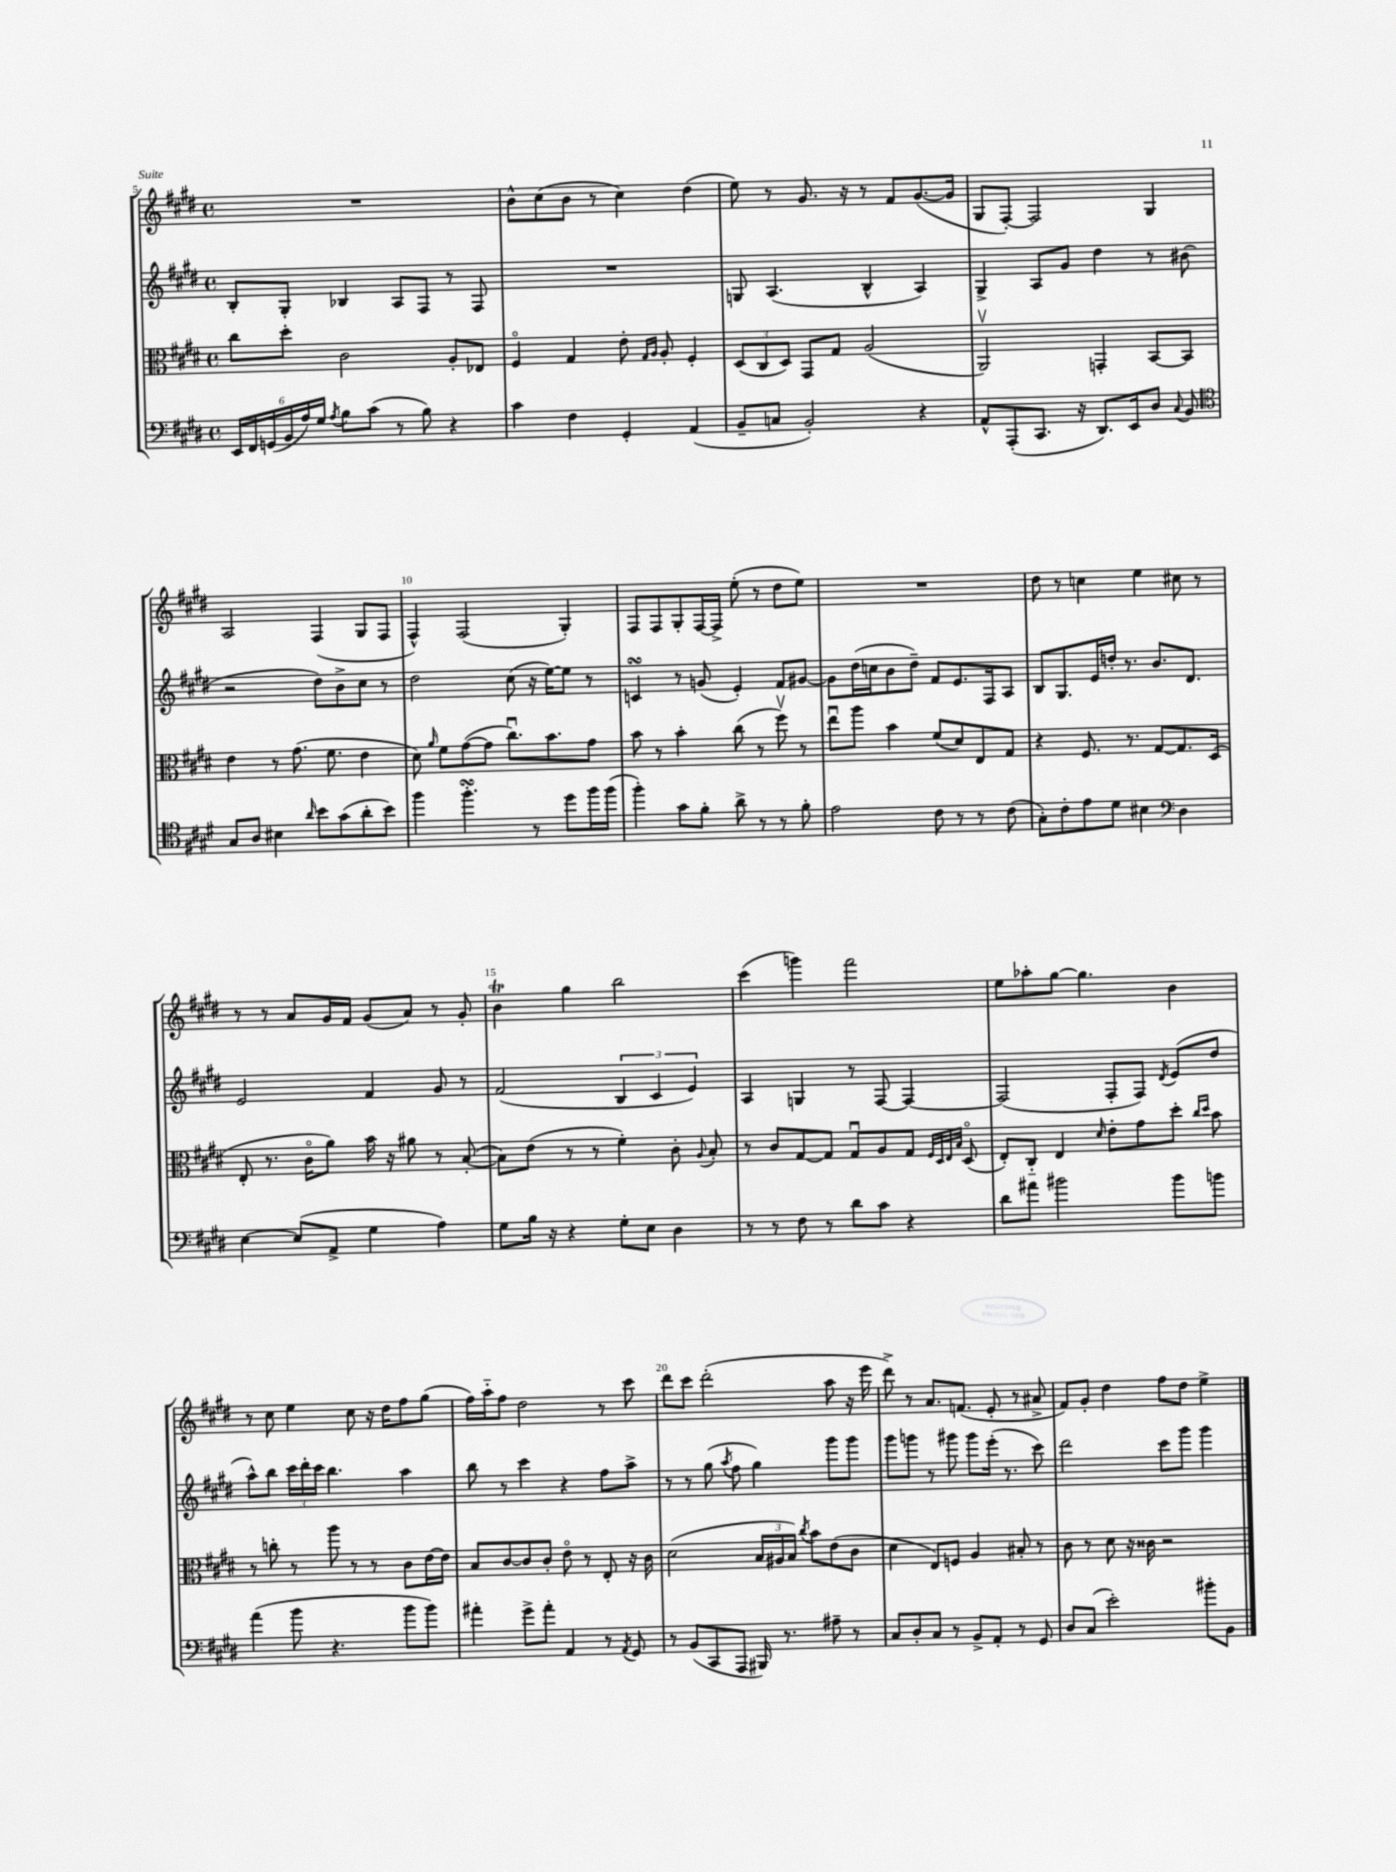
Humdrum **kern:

**kern	**kern	**kern	**kern
*part4	*part3	*part2	*part1
*staff4	*staff3	*staff2	*staff1
*clefF4	*clefC3	*clefG2	*clefG2
*k[f#c#g#d#]	*k[f#c#g#d#]	*k[f#c#g#d#]	*k[f#c#g#d#]
*M4/4	*M4/4	*M4/4	*M4/4
*met(c)	*met(c)	*met(c)	*met(c)
=5	=5	=5	=5
24EE/LL	8cc#\L	8B'/L	1r
24FF#/	.	.	.
(24GGn/	.	.	.
24BB/	8dd#'\J	8G#'/J	.
24A/)	.	.	.
24G#/JJ	.	.	.
8qA/	.	.	.
8B\L	2c#\	4B-X/	.
(8c#\J	.	.	.
8r	.	8A/L	.
8B\)	.	8F#/J	.
4r	8A'/L	8r	.
.	8E-X/J	8F#/	.
=6	=6	=6	=6
4c#\	4F#/	1r	8b^^\L
.	.	.	(8cc#\
4F#\	4G#/	.	8b\J
.	.	.	8r
4GG#'/	8e'\	.	4cc#\)
.	16qqG#/LL	.	.
.	16qqA/JJ	.	.
.	8A'/	.	.
(4AA/	4F#'/	.	(4dd#\
=7	=7	=7	=7
8BB~/L	(12D#/L	8Gn/	8ee\)
.	12C#/	.	.
8Cn/J	.	(4.A/	8r
.	12D#/J)	.	.
2BB'/)	8GG#/L	.	8.g#/
.	8G#/J	.	.
.	.	.	16r
.	(2A/	4B^^/	8r
.	.	.	8f#/L
4r	.	4A/)	([8.g#/
.	.	.	16g#/Jk]
=8	=8	=8	=8
8AA^^/L	2AAv/)	4G#^/	8G#/L
(8AAA'/	.	.	[8F#'/J)
8.CC#/J	.	8A/L	2F#/]
.	.	8g#/J	.
16r	.	.	.
8.DD#/L)	4GGn'/	4dd#\	.
16EE/k	.	.	.
8D#/J	[8BB/L	8r	4G#/
8qqC#/	.	.	.
8BB/	8BB/J]	(8b#X\	.
!!LO:LB:g=z
=9	=9	=9	=9
*clefC4	*	*	*
8G#/L	4e\	2r	2A/
8A/J	.	.	.
4B#X\	8r	.	.
.	(8.g#\	.	.
16qqa/	.	.	.
8b\L	.	8dd#\L)	(4F#/
.	8.f#\	.	.
(8g#\	.	8b^\	.
8a'\	4e\	8cc#\J	8G#/L
8b\J)	.	8r	8F#/J
=10	=10	=10	=10
4ff#\	8d#\)	2dd#\	4F#^^/)
.	16qqa/	.	.
.	8f#\L	.	.
4.ff#sSSS'\	([8g#\	.	(2F#/
.	8g#\J]	.	.
.	8.cc#u\L)	(8cc#\	.
8r	.	16r	.
.	8.b\	[16ee\KL)	.
8dd#\L	.	8ee\J]	4G#'/)
16ff#\L	8g#\J	8r	.
(16ff#\JJ	.	.	.
=11	=11	=11	=11
4ff#'\)	8b\	4cnsSSs/	8F#/L
.	8r	.	8F#/
8g#\L	4b'\	8r	8G#'/
8f#'\J	.	(8gn/	[16F#/L
.	.	.	16F#^/JJ]
8a^\	(8cc#\	4e'/)	(8ee'\
8r	8r	.	8r
8r	8ff#v\)	8f#/L	8dd#\L
8f#'\	8r	[8g#X/J	8ee\J)
=12	=12	=12	=12
2e\	8eeu\L	8g#\L]	1r
.	8aa\J	(16dd#\L	.
.	.	16ccn\J	.
.	4b\	8b\	.
.	.	8dd#~\J)	.
8c#\	(8f#/L	8f#/L	.
8r	8d#/)	8.e/	.
8r	8E/	.	.
.	.	16F#/k	.
(8c#\	8G#/J	8A/J	.
=13	=13	=13	=13
8G#'\L)	4r	8B/L	8dd#\
8c#'\	.	8.G#/	8r
8e\	8.F#/	.	4ccn\
.	.	16e/L	.
8d#\J	.	16ddn'/JJ	.
.	8.r	8.r	.
4B#X\	.	.	4ee\
.	[8G#/L	8.b/L	.
*clefF4	*	*	*
4D#\	8.G#/]	.	8cc#X\
.	.	8.d#/J	.
.	.	.	8r
.	(16D#/Jk	.	.
!!LO:LB:g=z
=14	=14	=14	=14
[4E\	8E'/	2e/	8r
.	8.r	.	8r
(8E/L]	.	.	8a/L
.	16c#\KL	.	.
8AA^/J	8a\J)	.	16g#/L
.	.	.	16f#/JJ
4G#\	16b\	4f#/	(8g#/L
.	16r	.	.
.	8a#X\	.	8a/J)
4A\)	8r	8g#/	8r
.	([8B'/	8r	8g#'/
=15	=15	=15	=15
8G#\L	8B\L])	(2f#/	4bT\
16B\Jk	(8e\J	.	.
16r	.	.	.
4r	8r	.	4gg#\
.	8r	.	.
8G#'\L	4f#'\)	6B/	2bb\
8E\J	.	.	.
.	.	6c#/	.
4D#\	8c#'\	.	.
.	.	6e/)	.
.	8qqA/	.	.
.	8B'/	.	.
=16	=16	=16	=16
8r	8r	4A/	(4ccc#\
8r	8c#/L	.	.
8F#\	[8G#/	4Gn/	4gggn\)
8r	8G#/J]	.	.
8d#\L	8G#u/L	8r	2fff#\
8c#\J	8A/	[8F#/	.
4r	8G#/J	4F#/_	.
.	32qqF#/LLL	.	.
.	32qqD#/	.	.
.	32qqE/	.	.
.	32qqB/JJJ	.	.
.	(8D#/	.	.
=17	=17	=17	=17
8d#\L	8E'/L)	(2F#/]	8ee\L
8a#X\J	8C#/J	.	8aa-X'\
2b#X\	4E/	.	[8gg#\J
.	.	.	4.gg#\]
.	16qqd#/	.	.
.	8e'\L	8F#'/L	.
.	8g#\	8F#/J)	.
.	.	8qd#/	.
8b#\L	8dd#'\J	(8e/L	4b\
.	16qqcc#/LL	.	.
.	16qqdd#/JJ	.	.
8bn\J	8b\	8dd#/J	.
!!LO:LB:g=z
=18	=18	=18	=18
(4a\	8r	8aa^^\L)	8r
.	8ccn'\	8bb\J	8cc#\
8b\	8r	24ccc#\LL	4ee\
.	.	24ddd#'\	.
.	.	24ccc#\JJ	.
4.r	8aa\	4.bb\	.
.	8r	.	8cc#\
.	8r	.	16r
.	.	.	16dd#\KL
8b\L	8c#\L	4aa\	8ff#\
8b\J)	[16e\L	.	(8gg#\J
.	16e\JJ]	.	.
=19	=19	=19	=19
4a#X'\	8B/L	8bb\	16ff#\LL)
.	.	.	16aa\J
.	[8c#/	8r	8ff#\J
8g#^\L	8c#/]	4ccc#\	2dd#\
8a#'\J	8c#'/J	.	.
4AA/	8e\	4r	.
.	8r	.	.
8r	8E'/	8ff#\L	8r
8qAA/	.	.	.
8GG#/	16r	8aa^\J	8ccc#\
.	16c#\	.	.
=20	=20	=20	=20
8r	(2d#\	8r	8ddd#\L
(8BB/L	.	8r	8ccc#\J
8CC#/	.	(8gg#\	(2ddd#'\
.	.	8qaa/	.
8AAA/J	.	8ff#\	.
16BBB#X/)	24B/LL	4gg#\)	.
.	24A#X/	.	.
8.r	.	.	.
.	24B/JJ)	.	.
.	8qcc#/	.	.
.	8b\L	.	.
8A#X~\	(8e\	8ggg#\L	8aa\
8r	8c#\J	8ggg#\J	16r
.	.	.	16eee\
=21	=21	=21	=21
8C#/L	4d#\	8ggg#\L	8ddd#^\)
8D#'/	.	8gggn\J	8r
8C#/J	8E/L)	8r	8.a/L
8r	8Fn/J	8ggg#X\	.
.	.	.	(8.fn/J
8BB^/L	4A/	8ggg#\L	.
8AA'/J	.	(16eee'\Jk	8e'/
.	.	8.r	.
8r	8B#X'/	.	8r
8GG#/	8r	8ccc#\)	8a#X^/
=22	=22	=22	=22
8D#/L	8c#\	2ddd#\	8f#/L)
(8C#/J	8r	.	8g#'/J
2e'\)	8d#\	.	4dd#\
.	16r	.	.
.	16c##X\	.	.
.	2r	8ccc#\L	8ff#\L
.	.	8ggg#\J	8dd#\J
8b#X'\L	.	4ggg#\	4ee^\
8BB\J	.	.	.
==	==	==	==
*-	*-	*-	*-
